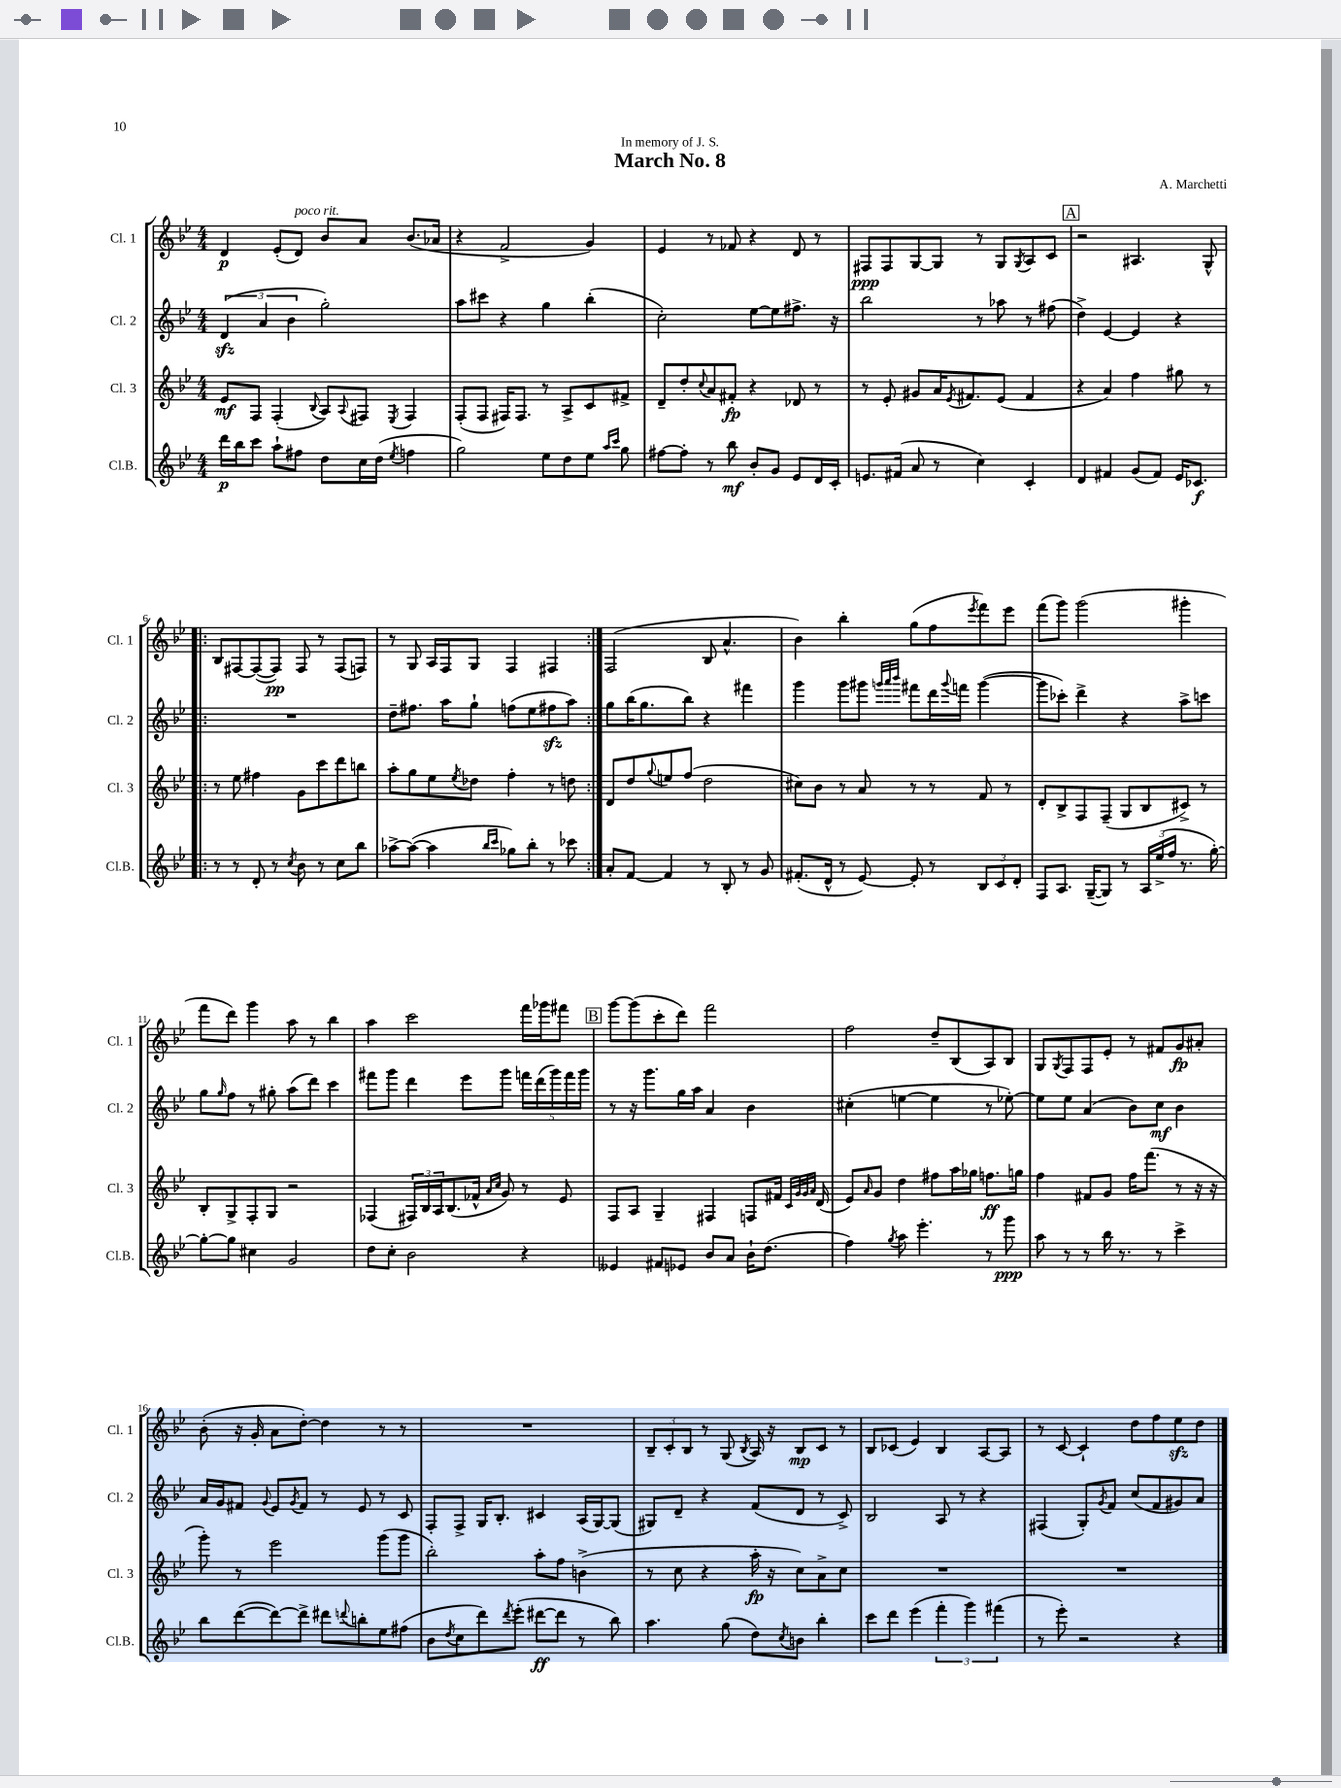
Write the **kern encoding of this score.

**kern	**kern	**kern	**kern
*staff4	*staff3	*staff2	*staff1
*clefG2	*clefG2	*clefG2	*clefG2
*k[b-e-]	*k[b-e-]	*k[b-e-]	*k[b-e-]
*M4/4	*M4/4	*M4/4	*M4/4
16ddd	8e-	(6d	4d
16bb-	.	.	.
8ccc	8F	.	.
.	.	6a	.
8aa`	(4F'	.	(8e-'
.	.	6b-	.
8ff#	.	.	8d)
.	8qqB-	.	.
8dd	8A)	2gg')	8b-
.	8qqA	.	.
16cc	8F#	.	8a
(16dd	.	.	.
8qee-	8qE-	.	.
4ff	4F#	.	(8.b-
.	.	.	16a-
=	=	=	=
2gg)	(8F'	8aa	4r
.	8F	8ccc#	.
.	16F#)	4r	2f^
.	8.F#	.	.
8ee-	8r	4gg	.
8dd	8A^	.	.
8ee-	8c	(4bb-'	4g)
16qqaa	.	.	.
16qqccc	.	.	.
8gg	8f#^	.	.
=	=	=	=
[8ff#	8d~	2cc')	4e-
8ff#']	8dd'	.	.
.	8qqcc	.	.
8r	8a	.	8r
8bb-	8f#'	.	8f-
8b-'	4r	[8ee-	4r
8g	.	8ee-]	.
8e-	8d-	8.ff#^	8d
16d	8r	.	8r
16c'	.	16r	.
=	=	=	=
8.e	8r	2bb-	8F#
.	8e-'	.	8F#
(16f#	.	.	.
8a	8g#	.	[8G
8r	16a	.	8G]
.	8qe-	.	.
.	8.f#	.	.
4cc)	.	8r	8r
.	(8e-	8aa-	8G
.	.	.	8qG
4c'	4f#	8r	8A
.	.	(8ff#	8c
=	=	=	=
4d	4r	4dd^)	2r
4f#	4a)	[4e-	.
(8g	4ff	4e-]	4.A#
8f#)	.	.	.
16e-	8gg#	4r	.
8.c-	.	.	.
.	8r	.	8G^^
=!|:	=!|:	=!|:	=!|:
8r	8r	1r	8B-
8r	8ee-	.	[8F#
8d'	4ff#	.	(8F#_
8r	.	.	8F#])
8qcc	.	.	.
8b-	8g	.	8F#
8r	8ccc	.	8r
8cc	8ddd	.	(8F#
8bb-	8bb	.	8F)
=	=	=	=
[8aa-^	8aa'	8dd~	8r
(8aa-_	8gg	8.ff#	8G
4aa-]	8ee-	.	16A
.	.	16aa	16F
.	8qee-	.	.
.	8dd-	8gg`	8G
16qqbb-	.	.	.
16qqccc	.	.	.
8gg-)	4ff'	(8ff	4F
8bb-'	.	8ee-	.
8r	8r	8ff#	4F#
8ccc-	8dd	8aa)	.
=:|!	=:|!	=:|!	=:|!
8a'	8d	8gg	(2F
[8f	8dd	(16bb-	.
.	.	8.gg	.
.	8qqgg	.	.
4f]	8ee	.	.
.	(8ff	8bb-)	.
8r	2dd	4r	8B-
8B-'	.	.	4.a^^
8r	.	4fff#	.
8g	.	.	.
=	=	=	=
(8.f#'	8cc#)	4ggg	4b-)
.	8b-	.	.
16d^^	.	.	.
8r	8r	8ggg	4bb-'
[8e-)	8a	8ggg#	.
.	.	32qqggg	.
.	.	32qqaaa	.
.	.	32qqbbb-	.
8e-']	8r	8fff#	(8gg
8r	8r	16ddd	8ff
.	.	8qqggg	.
.	.	16fff	.
.	.	.	8qeee-
12B-	8f	([4ggg	8fff)
12c	.	.	.
.	8r	.	8eee-
12d'	.	.	.
=	=	=	=
8F	8d'	8ggg]	(8fff
8.A	8B-^	8ccc-')	8ggg)
.	8F	4ddd^	(2ggg
([16G~	.	.	.
8G])	(8F~	.	.
8r	8G	4r	.
24A	8B-	.	.
(24ee-^	.	.	.
24ff	.	.	.
8.r	8c#^)	8aa^	4ggg#'
.	8r	8ccc	.
[16gg')	.	.	.
=	=	=	=
8gg'_	8B-'	8gg	8fff
.	.	16qqgg	.
8gg]	8G^	8ff	8ddd)
4cc#	8F'	8r	4ggg
.	8G	8gg#'	.
2g	2r	(8aa	8aa
.	.	8ddd)	8r
.	.	4ccc	4bb-
=	=	=	=
8dd	(4F-	8fff#	4aa
8cc'	.	8ggg	.
2b-	24F#)	4ddd	2ccc
.	24B-	.	.
.	24A	.	.
.	(8.B-	.	.
.	.	8eee-	.
.	16f-^^	.	.
.	16qqa	.	.
.	16qqcc	.	.
.	8g)	8ggg	.
4r	8r	20fff	16fff
.	.	(20ddd	.
.	.	.	16ggg-
.	.	20ggg)	.
.	8e-	.	8fff#
.	.	20fff	.
.	.	20ggg	.
=	=	=	=
4e--	8F	8r	[8ggg
.	8A	16r	(8ggg]
.	.	8.ggg	.
8f#	4G~	.	8ccc'
8e-	.	16gg	8ddd)
.	.	16aa	.
8b-	4F#	4a	2fff
8a	.	.	.
16b-`	8F	4b-	.
(8.dd	.	.	.
.	16f#	.	.
.	32qqc	.	.
.	32qqg	.	.
.	32qqg	.	.
.	32qqa	.	.
.	(16d	.	.
=	=	=	=
4ff)	8e-)	(4cc#'	2ff
.	16qqa	.	.
.	8g	.	.
8qgg	.	.	.
8aa	4dd	[4ee	.
4.eee-'	.	.	.
.	8ff#	4ee]	8dd~
.	16aa	.	(8B-
.	16gg-	.	.
8r	8.ff	8r	8A)
8ggg	.	[8ee-')	8B-
.	16gg	.	.
=	=	=	=
8aa	4ff	8ee-]	8G
.	.	.	8qG
8r	.	8ee-	8F
8r	8f#	(4a	8F
16bb-	8g	.	8e-'
8.r	.	.	.
.	16ff	8b-)	8r
.	(8.fff	.	.
8r	.	8cc	8f#
4ccc^	8r	4b-	8g
.	16r	.	8a#'
.	16r	.	.
=	=	=	=
8bb-	8ggg')	16a	(8b-'
.	.	16g	.
([8ddd	8r	8f#	16r
.	.	.	16g'
.	.	8qqg	.
8ddd_)	2eee-	8e-	8a
.	.	8qg	.
8ddd^]	.	8f#	[8dd')
8ddd#	.	8r	4dd]
8qqddd	.	.	.
8bb'	.	8e-	.
8ee-	(8ggg	8r	8r
(8ff#	8ggg	8c	8r
=	=	=	=
8b-	2bb-')	8F'	1r
8qdd	.	.	.
8cc	.	8F^	.
8ddd)	.	16G	.
.	.	8.B-'	.
8qddd	.	.	.
(8eee-'	.	.	.
[8ddd#	8aa'	4c#	.
8ddd#]	8ff	.	.
8r	(4b^	(16A	.
.	.	[16G)	.
8bb-)	.	(8G]	.
=	=	=	=
4.aa	8r	8G#)	12B-~
.	.	.	12c'
.	8cc	8d~	.
.	.	.	12B-
.	4r	4r	8r
(8gg	.	.	(8G
.	.	.	8qB-
8dd)	16aa'	(8f	16A)
.	16r	.	16r
8qcc	.	.	.
8b	8cc)	8d	8B-
4bb-'	8a^	8r	8c
.	8cc	8c^)	8r
=	=	=	=
8ccc	1r	2B-	8B-
8ddd	.	.	(8c-
(4eee-	.	.	4e-)
6fff'	.	8A	4B-
.	.	8r	.
6ggg)	.	.	.
.	.	4r	[8A
(6fff#	.	.	.
.	.	.	8A]
=	=	=	=
8r	1r	(4F#	8r
8eee-')	.	.	[8c
2r	.	8G')	4c`]
.	.	8qg	.
.	.	8f	.
.	.	(8cc	8dd
.	.	8f	8ff
4r	.	8g#)	8ee-
.	.	8a	8dd
==	==	==	==
*-	*-	*-	*-
